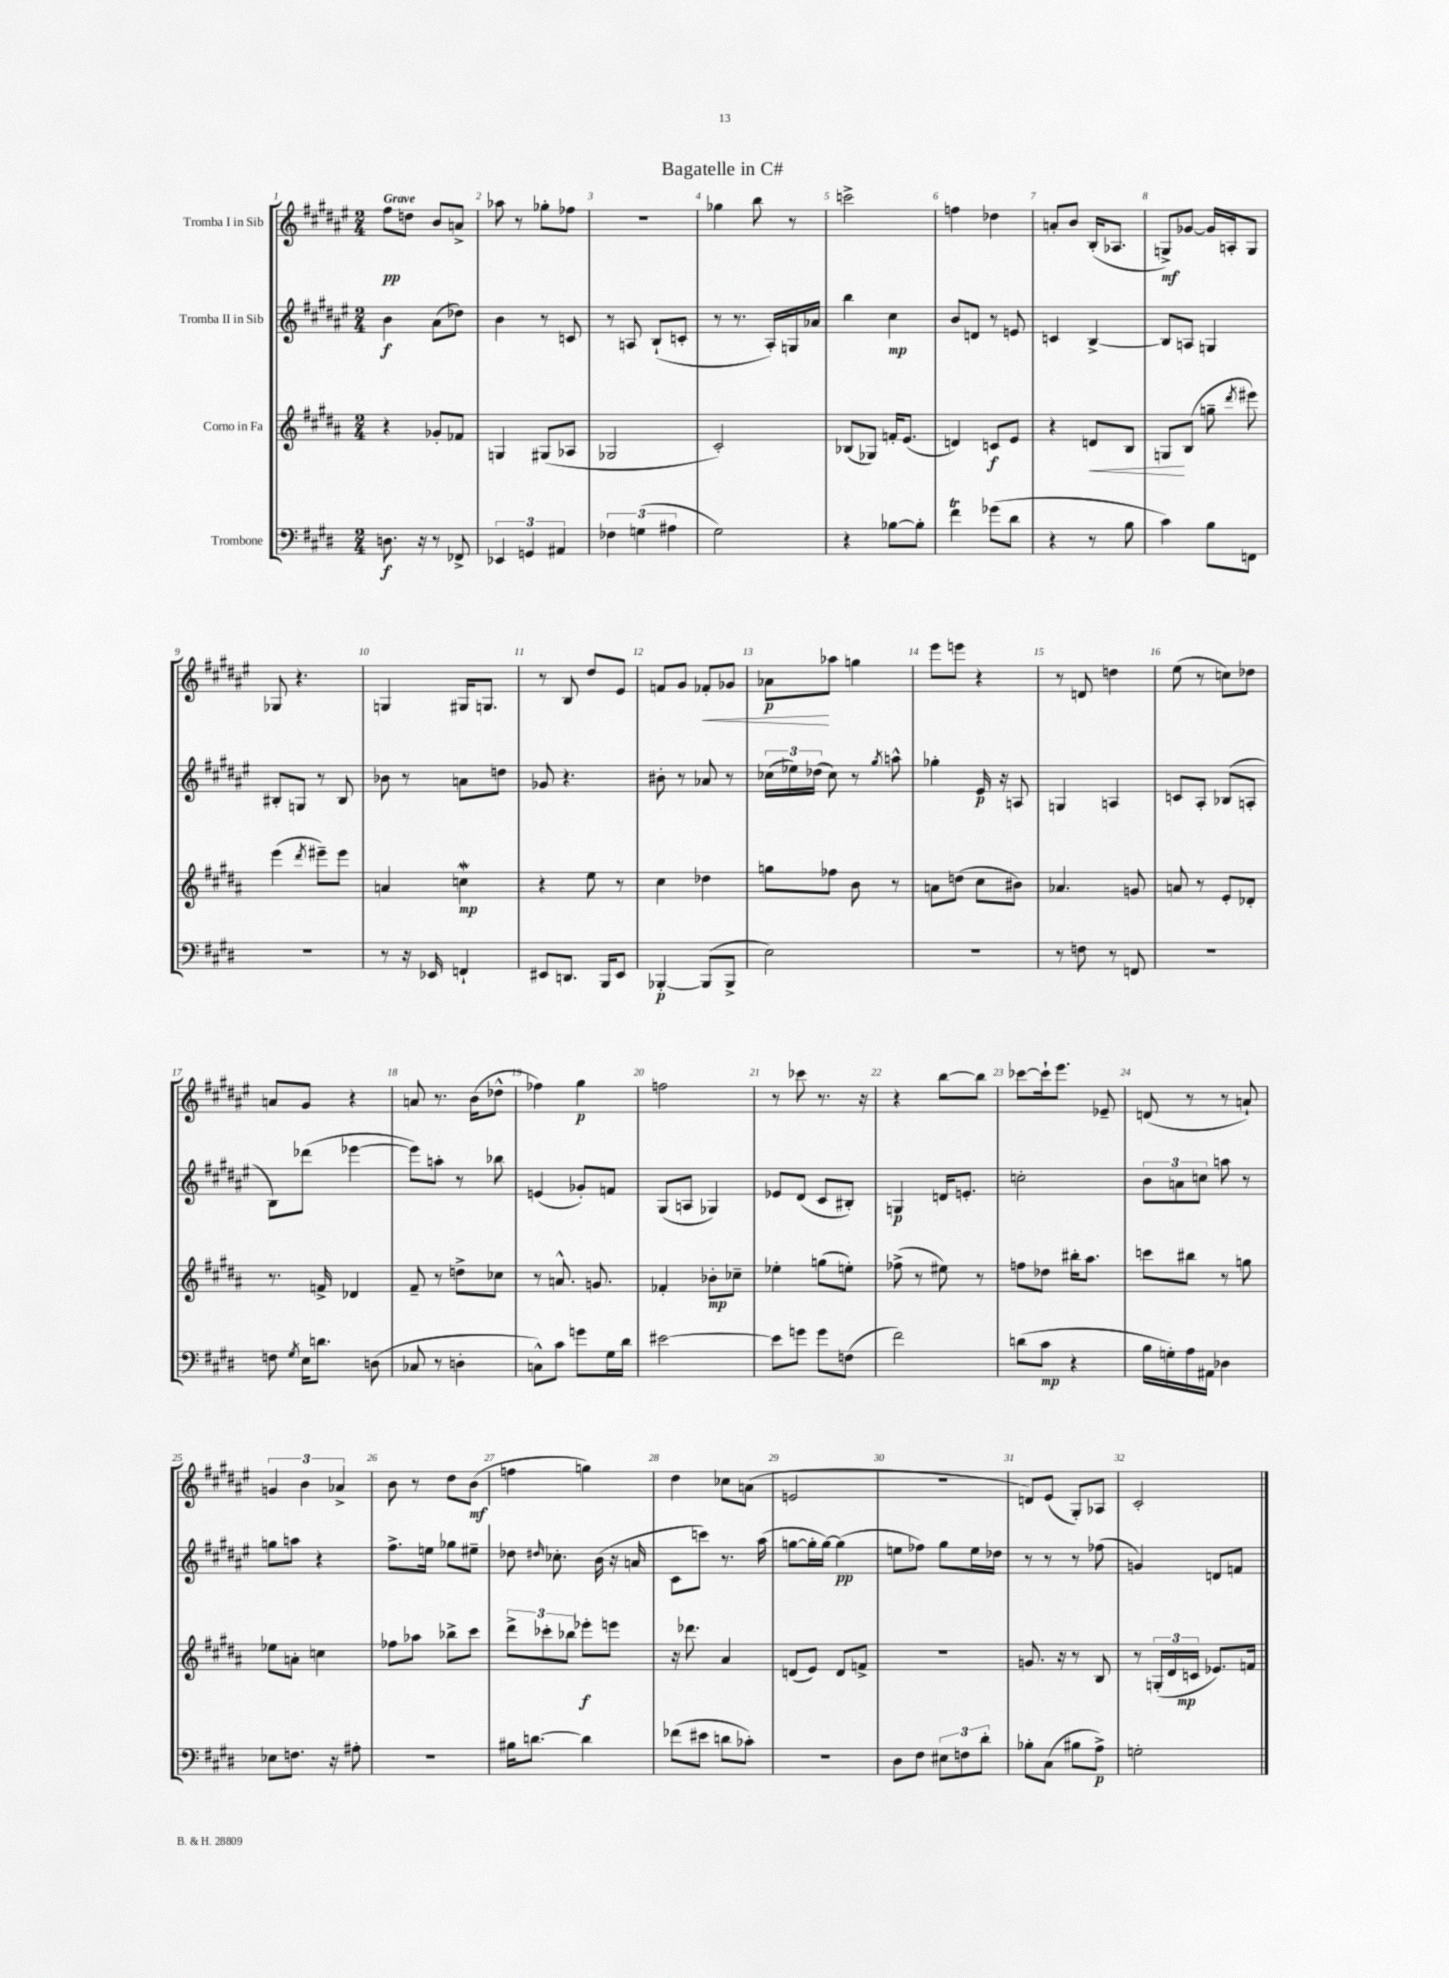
\header { title = "Bagatelle in C#" }
<<
\new StaffGroup <<
\new Staff = "s0" \with { instrumentName = "Tromba I in Sib" } {
    \clef treble \key fis \major \numericTimeSignature \time 2/4 \tempo "Grave"
    \autoBeamOff fis''8[\pp d''8] b'8[ a'8]-> |
    aes''8 r8 ges''8[-. fes''8] |
    R2 |
    ges''4 b''8 r8 |
    c'''2-> |
    f''4 des''4 |
    a'8[-. b'8] b16[-.( aes8.] |
    g8[->\mf) ges'8]~ ges'16[ a16-. g8] |
    ges8 r4. |
    g4 gis16[ g8.] |
    r8 b8 dis''8[ eis'8] |
    f'8[ gis'8] fes'8[-.\< ges'8] |
    aes'8[\p\! aes''8] g''4 |
    eis'''8[ e'''8] r4 |
    r8 d'8 d''4 |
    eis''8( r8 c''8[) des''8] |
    a'8[ gis'8] r4 |
    a'8 r8. b'16[( des''8]-^ |
    fes''4) gis''4\p |
    f''2 |
    r8 ces'''8 r8. r16 |
    r4 b''8[~ b''8] |
    ces'''8[~ ces'''16-! eis'''8.] ees'8-- |
    d'8( r8 r8 a'8-!) |
    \tuplet 3/2 { g'4 b'4 aes'4-> } |
    b'8 r8 dis''8[ b'8]\mf( |
    f''4 g''4) |
    dis''4 ces''8[ a'8]( |
    e'2 |
    R2 |
    d'8[) eis'8]( gis8[-.) aes8] |
    cis'2-. \bar "|." |
}
\new Staff = "s1" \with { instrumentName = "Tromba II in Sib" } {
    \clef treble \key fis \major \numericTimeSignature \time 2/4
    \autoBeamOff b'4\f ais'8[( des''8]) |
    b'4 r8 c'8 |
    r8 a8 b8[-!( c'8]-. |
    r8 r8. ais16[-.) g16 aes'16] |
    b''4 cis''4\mp |
    b'8[ d'8] r8 e'8 |
    c'4 b4~-> |
    b8[ a8] g4 |
    bis8[-. g8] r8 bis8 |
    bes'8 r8 a'8[ d''8] |
    ges'8 r4. |
    bis'8-. r8 aes'8 r8 |
    \tuplet 3/2 { ces''16[( ees''16) des''16]( } ces''8) r8 \acciaccatura { gis''8 } a''8-^ |
    ges''4-. eis'16\p r16 a8 |
    g4 a4 |
    c'8[ ais8]-. bes8[( a8]-. |
    b8[) des'''8]( ees'''4~ |
    ees'''8[) a''8]-. r8 bes''8 |
    e'4( ges'8[-.) f'8] |
    gis8[( a8] ges4) |
    ees'8[ dis'8]( cis'8[ bis8]-.) |
    g4\p d'16[ e'8.]-. |
    c''2-. |
    \tuplet 3/2 { b'8[ a'8 c''8] } a''8 r8 |
    g''8[ a''8] r4 |
    fis''8.[-> e''16] ges''8[ eis''8]-- |
    des''8 \grace { dis''16 } ces''8.-. b'16( r16 a'16 |
    cis'8[ c'''8]) r8. ais''16( |
    g''8[~ g''16-. g''16]~) g''4\pp( |
    e''8[ fes''8]) gis''8[ e''16 des''16] |
    r8 r8 r8 fes''8( |
    g'4) d'8[ f'8] \bar "|." |
}
\new Staff = "s2" \with { instrumentName = "Corno in Fa" } {
    \clef treble \key b \major \numericTimeSignature \time 2/4
    \autoBeamOff r4 ges'8[-. fes'8] |
    g4 gis8[( aes8] |
    ges2 |
    cis'2-.) |
    bes8[( ges8]) f'16[-. e'8.]( |
    d'4) c'8[\f e'8] |
    r4 d'8[\< b8] |
    g8[\! b8]( g''8-- \acciaccatura { dis'''8 } eis'''8) |
    e'''4( \acciaccatura { dis'''8 } eis'''8[--) eis'''8] |
    a'4 c''4\mordent\mp |
    r4 e''8 r8 |
    cis''4 des''4 |
    g''8[ fes''8] b'8 r8 |
    a'8[ d''8]( cis''8[ bis'8]) |
    aes'4. g'8 |
    a'8 r8 e'8[-. des'8]-. |
    r8. f'16-> des'4 |
    fis'8-- r8 d''8[-> ces''8] |
    r8 a'8.-^ g'8. |
    fes'4-. bes'8[-.\mp ces''8]-- |
    ees''4-. g''8[( e''8]-.) |
    fes''8->( r8 eis''8) r8 |
    f''8[ des''8] bis''16[-. ais''8.] |
    c'''8[ bis''8] r8 g''8 |
    ees''8[ a'8]-. c''4 |
    fes''8[ aes''8] bes''8[-> cis'''8] |
    \tuplet 3/2 { dis'''8[-> ces'''8-. bes''8] } ees'''8[-.\f e'''8] |
    r16 des'''8. ais'4 |
    d'8[( e'8]) d'8[ f'8]-> |
    R2 |
    g'8. r16 r8 b8 |
    r8 \tuplet 3/2 { g16[-.( dis'16 c'16]\mp } ees'8.[) f'16] \bar "|." |
}
\new Staff = "s3" \with { instrumentName = "Trombone" } {
    \clef bass \key e \major \numericTimeSignature \time 2/4
    \autoBeamOff d8.\f r16 r8 fes,8-> |
    \tuplet 3/2 { ees,4 g,4 ais,4 } |
    \tuplet 3/2 { fes4 g4( ais4 } |
    gis2) |
    r4 bes8[~ bes8]-. |
    fis'4\trill ges'8[( dis'8] |
    r4 r8 b8 |
    cis'4) b8[ f,8] |
    r2 |
    r8 r16 ees,16 f,4-! |
    eis,8[ d,8.] b,,16[ eis,8] |
    bes,,4~-.\p bes,,8[( bes,,8]-> |
    e2) |
    R2 |
    r8 f8 r8 f,8 |
    R2 |
    f8 \acciaccatura { gis8 } e16[ d'8.] d8( |
    ces8 r8 d4-. |
    c8[-^) cis'8] g'8[ gis16 dis'16] |
    eis'2~ |
    eis'8[ g'8] g'8[ f8]( |
    fis'2) |
    d'8[( cis'8]\mp r4 |
    b16[ g16-.) a16 ais,16] des4 |
    ees8[ f8.] r16 ais8-. |
    R2 |
    bis16[ d'8.]~ d'4 |
    fes'8[( eis'8] d'8[ ces'8]-.) |
    R2 |
    dis8[ fis8] \tuplet 3/2 { eis8[ f8 dis'8]-. } |
    bes8[-. cis8]( bis8[ a8]->\p) |
    g2-. \bar "|." |
}
>>
>>
\layout { \context { \Score \override BarNumber.break-visibility = ##(#f #t #t) barNumberVisibility = #all-bar-numbers-visible } }
